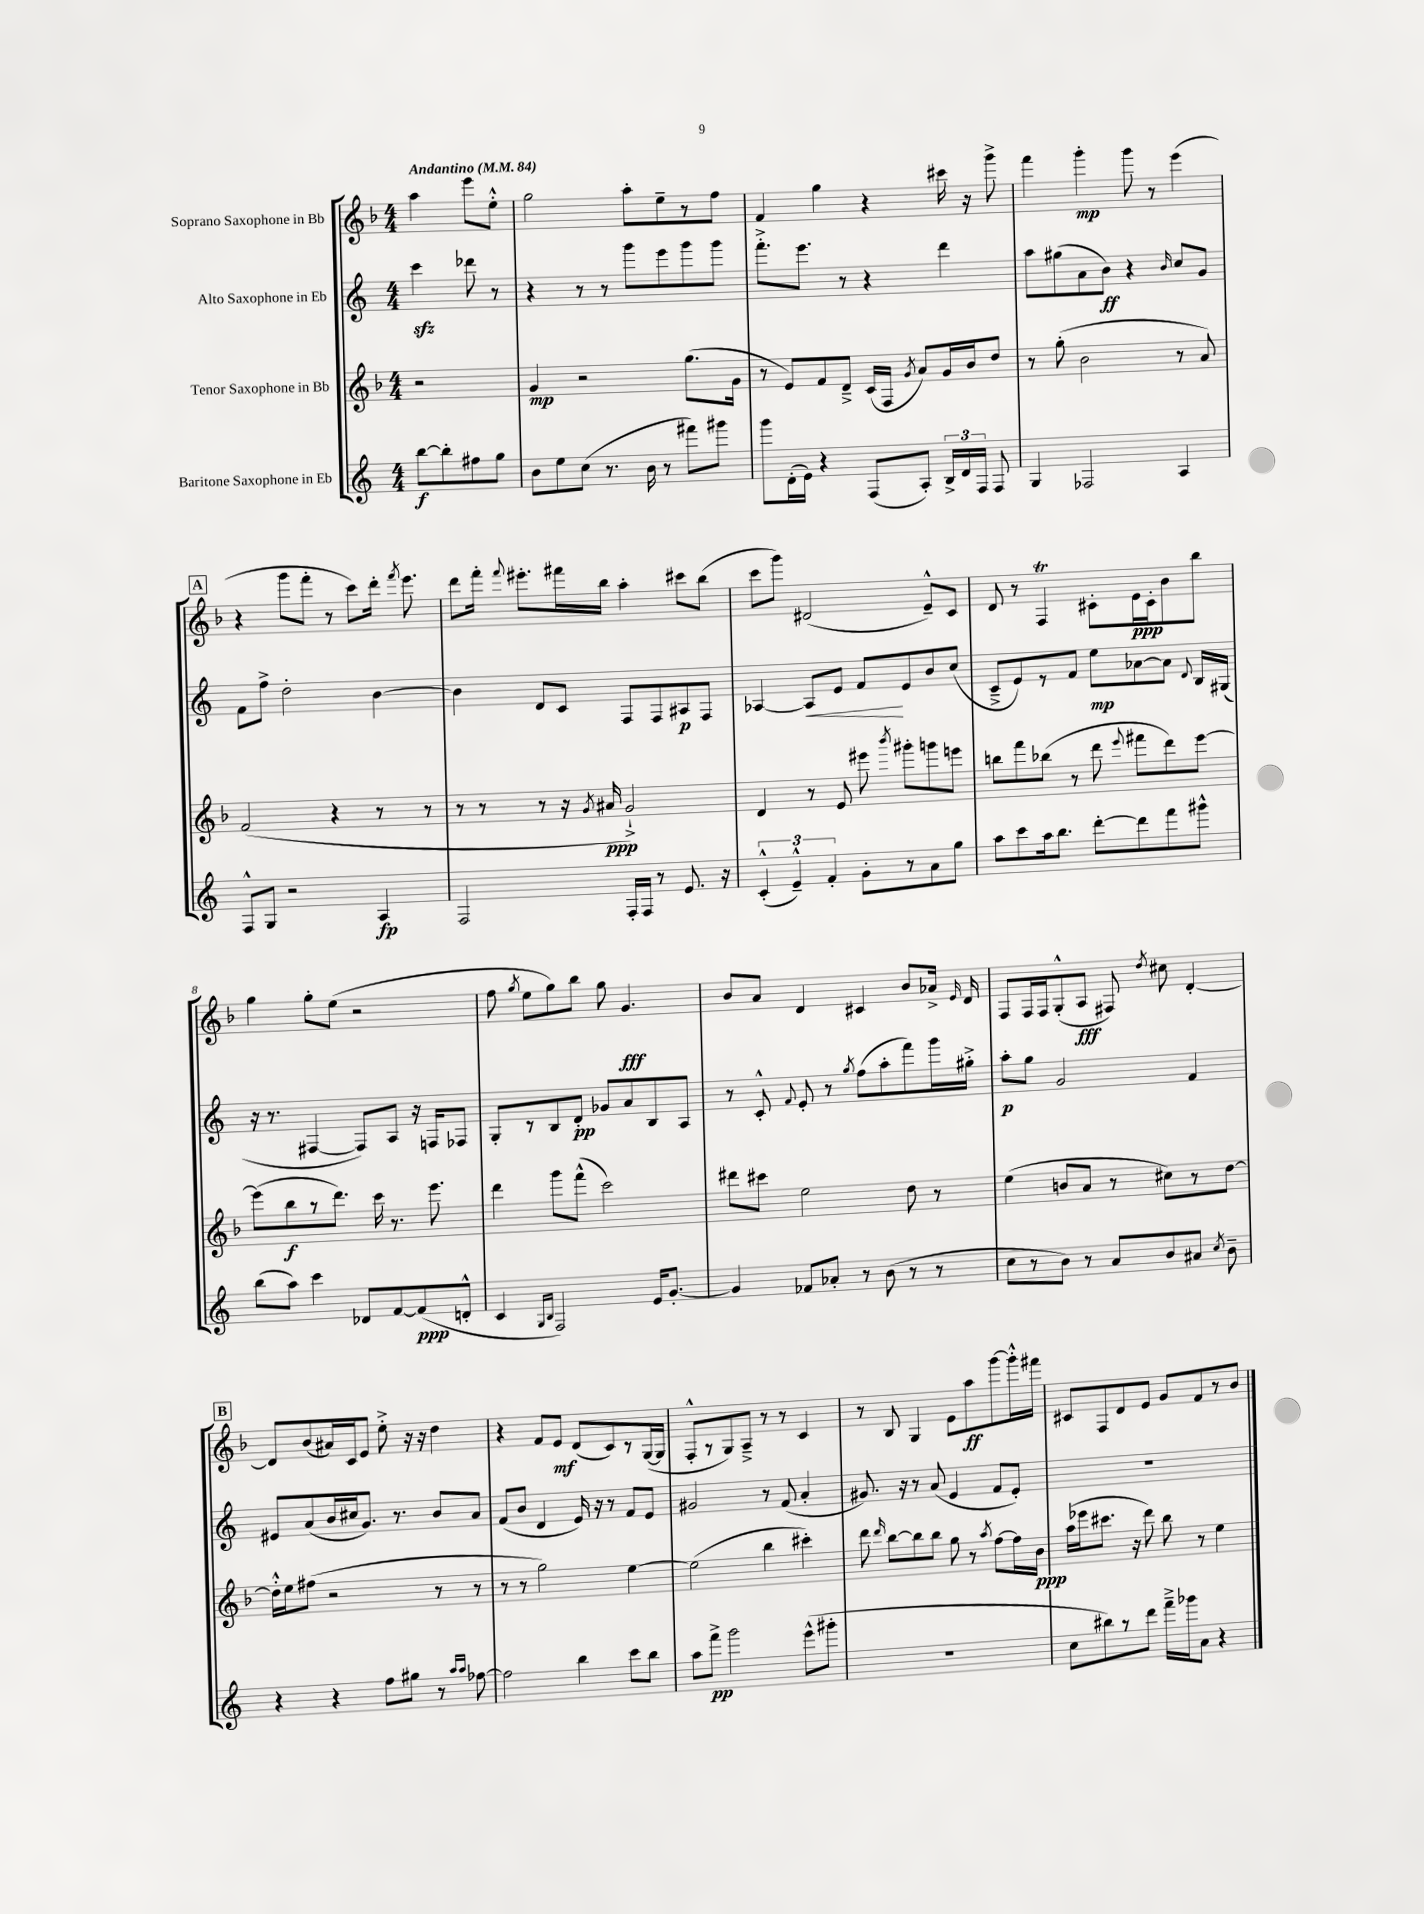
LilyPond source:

<<
\new StaffGroup <<
\new Staff = "s0" \with { instrumentName = "Soprano Saxophone in Bb" } {
    \clef treble \key f \major \numericTimeSignature \time 4/4 \partial 2 \tempo "Andantino" 4 = 84
    \autoBeamOff a''4 e'''8[ e''8]-.-^ |
    g''2 a''8[-. e''8-- r8 f''8] |
    f'4 g''4 r4 cis'''16 r16 g'''8-> |
    f'''4 g'''4-.\mp g'''8 r8 e'''4( |
    \mark \markup { \box "A" } r4 g'''8[ f'''8]-. r8 c'''8[) d'''16]-. \acciaccatura { f'''8 } e'''8. |
    d'''8[ f'''16]-. \appoggiatura { f'''8 } eis'''8.[-. fis'''16 bes''16] a''4-. cis'''8[ bes''8]( |
    c'''8[ g'''8]) dis'2( e'8[---^) c'8] |
    d'8 r8 f4\trill cis'8[-. e'16\ppp cis'16-. bes'8 bes''8] |
    g''4 g''8[-. e''8]( r2 |
    f''8 \acciaccatura { g''8 } e''8[ g''8) bes''8] g''8 g'4.\fff |
    bes'8[ a'8] d'4 cis'4 bes'8[ aes'16]-> \grace { e'16 } d'16 |
    f8[ f16 f16 g8-.-^( a8]\fff fis8) \acciaccatura { d''8 } cis''8 d'4~-. |
    \mark \markup { \box "B" } d'8[ bes'8( ais'16) c'16 e'8] e''8-.-> r16 r16 d''4 |
    r4 f'8[ e'8]\mf d'8[( c'8) r8 g16~( g16] |
    f8[-.-^ r8 g8) a8]---> r8 r8 c'4 |
    r8 bes8 g4 e'8[ a''8\ff g'''8~ g'''16-.-^ fis'''16] |
    cis'8[ f8 d'8 e'8] g'8[ f'8 r8 bes'8] \bar "|." |
}
\new Staff = "s1" \with { instrumentName = "Alto Saxophone in Eb" } {
    \clef treble \key c \major \numericTimeSignature \time 4/4 \partial 2
    \autoBeamOff c'''4\sfz des'''8 r8 |
    r4 r8 r8 g'''8[ e'''8 g'''8 g'''8] |
    f'''8.[-.-> e'''8.] r8 r4 d'''4 |
    a''8[ gis''8( a'8 b'8]\ff) r4 \grace { b'16 } c''8[ g'8] |
    \mark \markup { \box "A" } f'8[ f''8]-> d''2-. b'4~ |
    b'4 d'8[ c'8] f8[ f8 ais8\p f8] |
    aes4~ aes8[\< e'8] f'8[\! e'8 b'8 c''8]( |
    c'8[---> e'8) r8 f'8] e''8[\mp aes'8~ aes'8] \appoggiatura { d'8 } b16[ gis16]( |
    r16 r8. fis4~ fis8[) a8] r16 f16[ fes8] |
    g8[-. r8 b8 d'8]-.\pp ges'8[ a'8 b8 a8] |
    r8 c'8-.-^ \appoggiatura { f'8 } e'8-. r8 \acciaccatura { g''8 } f''8[( a''8-. f'''8) g'''16 gis''16]-.-> |
    a''8[-.\p g''8] g'2 f'4 |
    \mark \markup { \box "B" } eis'8[ a'8( b'16 cis''16 g'8.]) r8. b'8[ a'8] |
    f'8[( b'8] d'4 e'16) r16 r8 f'8[ e'8] |
    gis'2 r8 f'8( a'4-. |
    gis'8.) r16 r8 a'8( e'4 f'8[ e'8]-.) |
    R1 \bar "|." |
}
\new Staff = "s2" \with { instrumentName = "Tenor Saxophone in Bb" } {
    \clef treble \key f \major \numericTimeSignature \time 4/4 \partial 2
    \autoBeamOff r2 |
    g'4\mp r2 g''8.[( g'16] |
    r8 e'8[) f'8 d'8]---> c'16[( f16] \acciaccatura { g'8 } a'8[) g'16 bes'16 d''8] |
    r8 g''8-.( bes'2 r8 a'8) |
    \mark \markup { \box "A" } f'2( r4 r8 r8 |
    r8 r8 r8 r16 \acciaccatura { g'8 } ais'16\ppp g'2-!->) |
    d'4 r8 e'8 eis'''8 \acciaccatura { bes'''8 } gis'''8[-. g'''8 e'''8] |
    b''8[ f'''8 bes''8]( r8 d'''8 \appoggiatura { e'''8 } fis'''8[ d'''8) e'''8]~ |
    e'''8[( bes''8\f r8 d'''8.]) c'''16 r8. e'''8. |
    d'''4 g'''8[ f'''8]-^( c'''2) |
    dis'''8[ cis'''8] e''2 d''8 r8 |
    e''4( b'8[ a'8] r8 cis''8[) r8 d''8]~ |
    \mark \markup { \box "B" } d''16[-.-^ e''16 fis''8]( r2 r8 r8 |
    r8 r8 g''2) e''4~ |
    e''2( bes''4 cis'''4-.) |
    d'''8 \grace { d'''16 } bes''8[~ bes''8 bes''8] g''8 r8 \acciaccatura { a''8 } f''8[~ f''16 bes'16]\ppp |
    a''16[( ees'''16 cis'''8.] r16 d'''8) bes''8 r8 e''4 \bar "|." |
}
\new Staff = "s3" \with { instrumentName = "Baritone Saxophone in Eb" } {
    \clef treble \key c \major \numericTimeSignature \time 4/4 \partial 2
    \autoBeamOff b''8[~\f b''8-. fis''8 g''8] |
    b'8[ e''8 c''8]( r8. b'16 r8 fis'''8[) gis'''8] |
    g'''8[ d'16-.( e'16]) r4 f8[( a8]-.) \tuplet 3/2 { b16[-> d'16 f16] } f8 |
    g4 fes2 a4 |
    \mark \markup { \box "A" } f8[-^ g8] r2 a4\fp |
    f2 f16[-. f16] r8 e'8. r16 |
    \tuplet 3/2 { c'4-.-^( e'4---^) f'4-. } g'8[-. r8 a'8 g''8] |
    a''8[ c'''8 a''16 b''8.] d'''8[~-. d'''8 f'''8 gis'''8]-^ |
    b''8[( a''8]) c'''4 des'8[ f'8~ f'8\ppp( d'8]-.-^ |
    c'4 \grace { g16[ b16] } f2) e'16[ g'8.]~-. |
    g'4 fes'8[ aes'8]-. r8 b'8( r8 r8 |
    c''8[ r8 b'8]) r8 a'8[ b'8 ais'8] \acciaccatura { c''8 } b'8-- |
    \mark \markup { \box "B" } r4 r4 f''8[ gis''8] r8 \grace { a''16[ a''16] } fes''8~ |
    fes''2 b''4 c'''8[ b''8] |
    a''8[ f'''8]->\pp g'''2 e'''8[-^( gis'''8]-. |
    R1 |
    c''8[ bis''8) r8 d'''8] f'''16[---> ges'''16 a'8] r4 \bar "|." |
}
>>
>>
